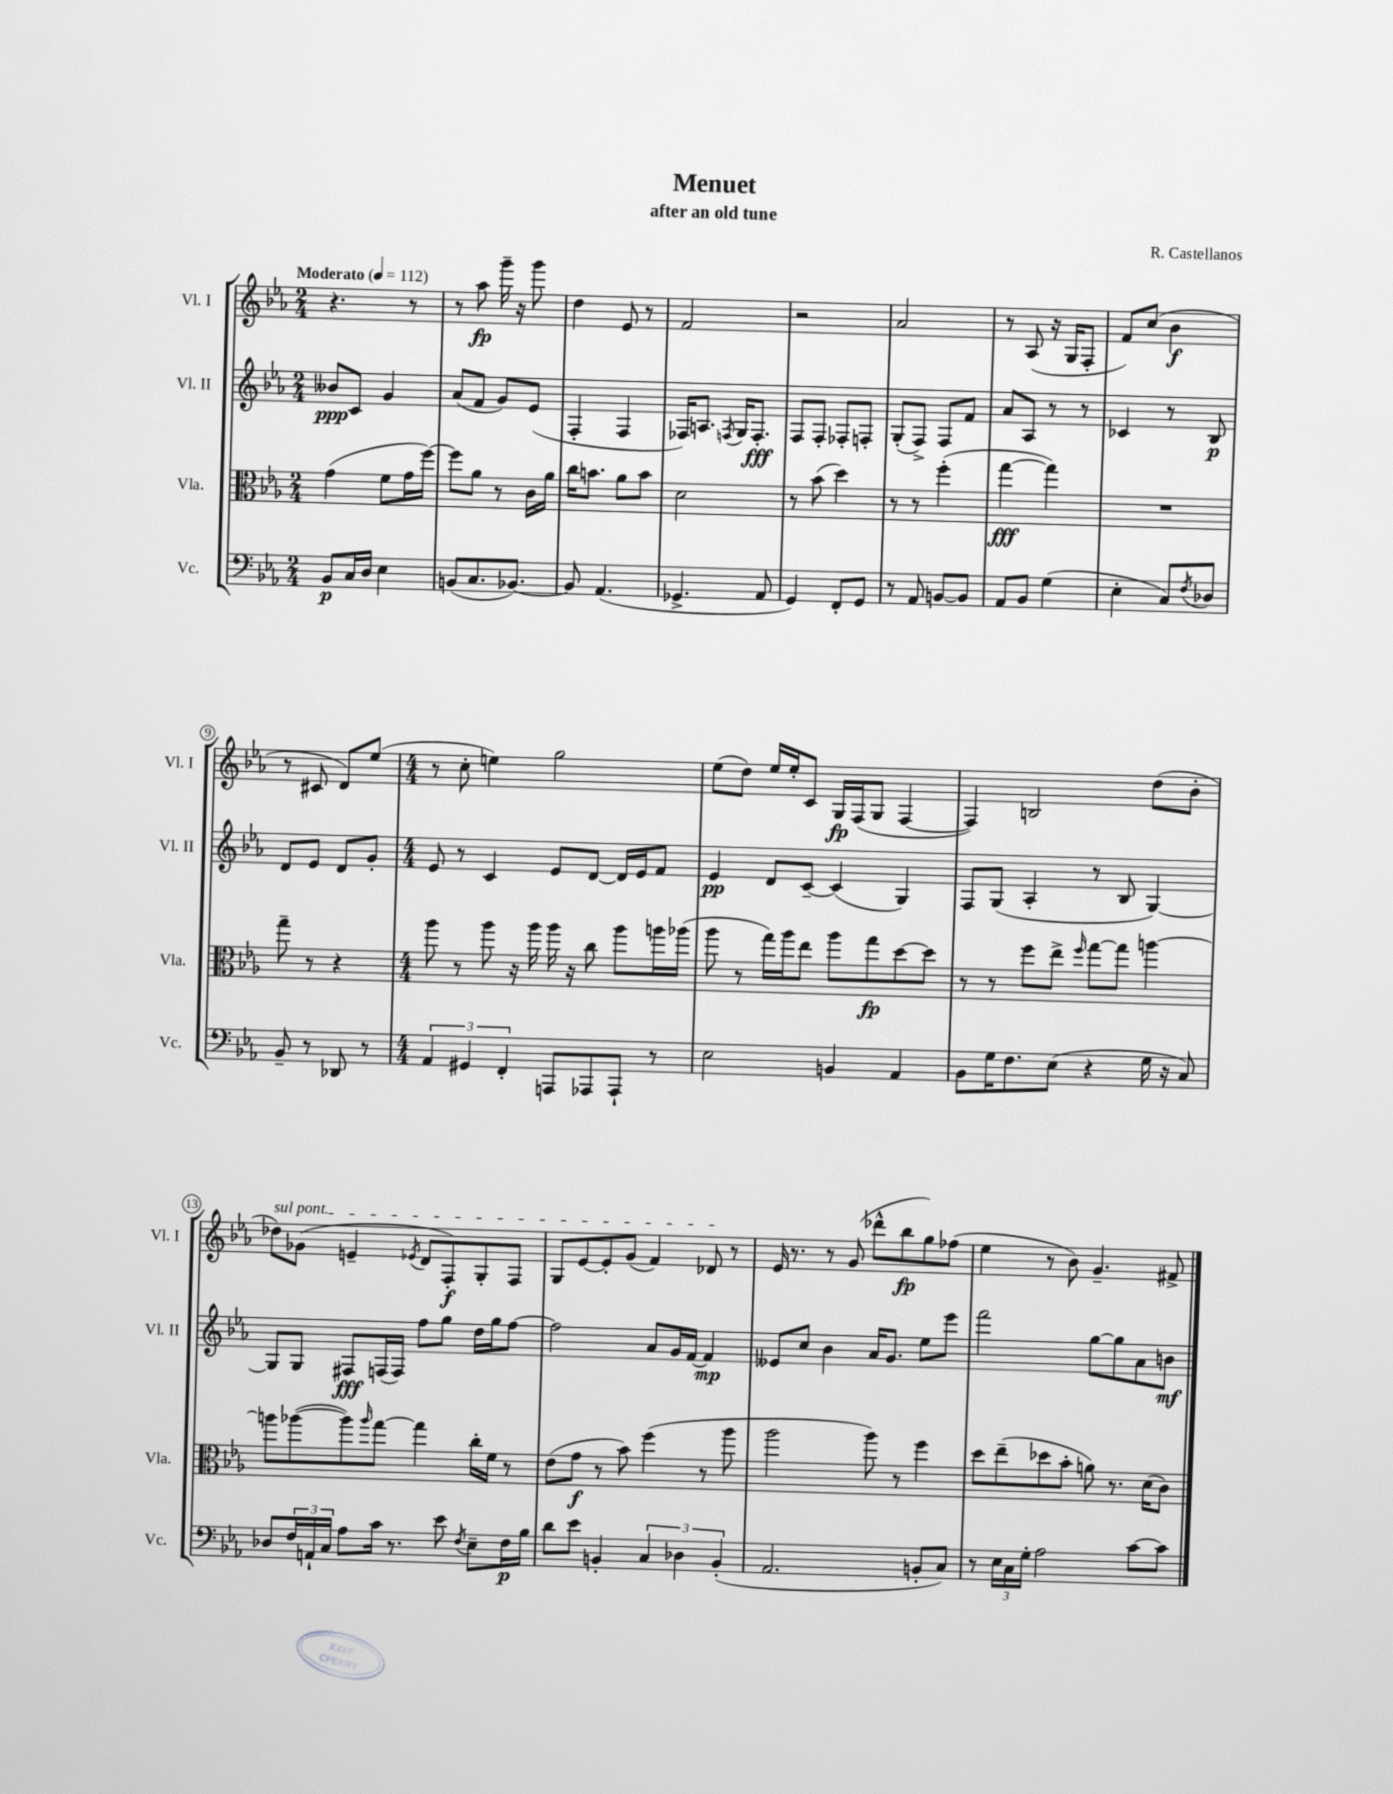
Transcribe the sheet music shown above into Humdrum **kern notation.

**kern	**dynam	**kern	**dynam	**kern	**dynam	**kern	**dynam
*part4	*part4	*part3	*part3	*part2	*part2	*part1	*part1
*staff4	*staff4	*staff3	*staff3	*staff2	*staff2	*staff1	*staff1
*I"Vc.	*	*I"Vla.	*	*I"Vl. II	*	*I"Vl. I	*
*I'Vc.	*	*I'Vla.	*	*I'Vl. II	*	*I'Vl. I	*
*clefF4	*	*clefC3	*	*clefG2	*	*clefG2	*
*k[b-e-a-]	*	*k[b-e-a-]	*	*k[b-e-a-]	*	*k[b-e-a-]	*
*M2/4	*	*M2/4	*	*M2/4	*	*M2/4	*
*MM112	*	*MM112	*	*MM112	*	*MM112	*
=1	=1	=1	=1	=1	=1	=1	=1
!	!	!	!	!	!	!LO:TX:a:B:t=Moderato	!
8BB-/L	p	(4g\	.	8b--X/L	ppp	4.r	.
16C/L	.	.	.	8c/J	.	.	.
16D/JJ	.	.	.	.	.	.	.
4E-\	.	8f\L	.	4g/	.	.	.
.	.	16g\L	.	.	.	8r	.
.	.	[16ff\JJ)	.	.	.	.	.
=2	=2	=2	=2	=2	=2	=2	=2
(8BBn/L	.	8ff\L]	.	(8a-/L	.	8r	.
8.C/	.	8a-\J	.	8f/J	.	8aa-\	fp
.	.	8r	.	8g/L)	.	16ggg~\	.
[8.BB-X/J)	.	.	.	.	.	16r	.
.	.	16c\LL	.	(8e-/J	.	8ggg\	.
.	.	16a-\JJ	.	.	.	.	.
=3	=3	=3	=3	=3	=3	=3	=3
8BB-/]	.	16cc\KL	.	4F'/	.	4dd\	.
.	.	8.bn\J	.	.	.	.	.
(4.AA-/	.	.	.	.	.	.	.
.	.	8a-\L	.	4F/	.	8e-/	.
.	.	8b\J	.	.	.	8r	.
=4	=4	=4	=4	=4	=4	=4	=4
4.GG-X^/	.	2d\	.	16F-X/KL)	.	2f/	.
.	.	.	.	8.An/J	.	.	.
.	.	.	.	8qFn/	.	.	.
.	.	.	.	16G/KL	.	.	.
.	.	.	.	8.F'/J	fff	.	.
8AA-/	.	.	.	.	.	.	.
=5	=5	=5	=5	=5	=5	=5	=5
4GG/)	.	8r	.	8F/L	.	2r	.
.	.	(8b-\	.	8F'/J	.	.	.
8FF'/L	.	4dd\)	.	8F-X'/L	.	.	.
8GG/J	.	.	.	8Fn'/J	.	.	.
=6	=6	=6	=6	=6	=6	=6	=6
8r	.	8r	.	(8G'/L	.	2a-/	.
8AA-/	.	8r	.	8F^/J)	.	.	.
[8BBn/L	.	(4ff'\	.	8F/L	.	.	.
8BB/J]	.	.	.	8f/J	.	.	.
=7	=7	=7	=7	=7	=7	=7	=7
8AA-/L	.	[4gg\	fff	8a-/L	.	8r	.
8BB-/J	.	.	.	8A-/J	.	(8A-/	.
(4G\	.	4gg\])	.	8r	.	16r	.
.	.	.	.	.	.	16G/KL	.
.	.	.	.	8r	.	8F'/J	.
=8	=8	=8	=8	=8	=8	=8	=8
4E-'\	.	2r	.	4c-X/	.	8f/L)	.
.	.	.	.	.	.	(8cc/J	.
8C/L)	.	.	.	8r	.	4b-\	f
8qF/	.	.	.	.	.	.	.
8D-X/J	.	.	.	8B-/	p	.	.
!!LO:LB:g=z
=9	=9	=9	=9	=9	=9	=9	=9
8BB-~/	.	8gg~\	.	8d/L	.	8r	.
8r	.	8r	.	8e-/J	.	8c#X/	.
8DD-X/	.	4r	.	8d/L	.	8d/L)	.
8r	.	.	.	8g'/J	.	(8ee-/J	.
=10	=10	=10	=10	=10	=10	=10	=10
*M4/4	*	*M4/4	*	*M4/4	*	*M4/4	*
6AA-/	.	8aa-\	.	8e-/	.	8r	.
.	.	8r	.	8r	.	8cc'\	.
6GG#X/	.	.	.	.	.	.	.
.	.	8aa-\	.	4c/	.	4een\)	.
6FF'/	.	.	.	.	.	.	.
.	.	16r	.	.	.	.	.
.	.	16aa-\	.	.	.	.	.
8AAAn/L	.	16aa-\	.	8e-/L	.	2gg\	.
.	.	16r	.	.	.	.	.
8AAA-X/	.	8cc\	.	[8d/J	.	.	.
8AAA-`/J	.	8aa-\L	.	16d/LL]	.	.	.
.	.	.	.	16e-/J	.	.	.
8r	.	16aan\L	.	8f/J	.	.	.
.	.	(16aa-X\JJ	.	.	.	.	.
=11	=11	=11	=11	=11	=11	=11	=11
2E-\	.	8aa-\	.	4e-/	pp	(8ee-\L	.
.	.	8r	.	.	.	8dd\J)	.
.	.	16gg\LL)	.	8d/L	.	16ee-/LL	.
.	.	16aa-\J	.	.	.	16ee-'/J	.
.	.	8ee-\J	.	[8c~/J	.	8c/J	.
4BBn/	.	8aa-\L	.	(4c/]	.	16G/LL	fp
.	.	.	.	.	.	(16F/J	.
.	.	8gg\	fp	.	.	8G/J	.
4AA-/	.	[8dd\	.	4G/)	.	[4F/	.
.	.	8dd\J]	.	.	.	.	.
=12	=12	=12	=12	=12	=12	=12	=12
8BB-\L	.	8r	.	8F/L	.	4F/])	.
16G\K	.	8r	.	(8G/J	.	.	.
8.F\	.	.	.	.	.	.	.
.	.	8ff\L	.	4A-'/	.	2Bn/	.
(8E-\J	.	8ee-^\J	.	.	.	.	.
.	.	16qqff/	.	.	.	.	.
4r	.	[8gg\L	.	8r	.	.	.
.	.	8gg\J]	.	8B-/	.	.	.
16G\	.	[4aan\	.	[4G/)	.	(8dd\L	.
16r	.	.	.	.	.	.	.
8C/)	.	.	.	.	.	8b-'\J	.
!!LO:LB:g=z
=13	=13	=13	=13	=13	=13	=13	=13
!	!	!	!	!	!	!LO:TX:a:i:t=sul pont.	!
8D-X/L	.	8aan\L]	.	8G/L]	.	8dd-X\L)	.
24F/L	.	([8aa-X\	.	8G/J	.	(8g-X\J	.
24AAn`/	.	.	.	.	.	.	.
24C/JJ	.	.	.	.	.	.	.
8A-\L	.	8aa-\])	.	8F#X/L	fff	4en~/	.
.	.	16qqaa-/	.	.	.	.	.
16c\Jk	.	[8gg\J	.	(16Fn/L	.	.	.
8.r	.	.	.	16F/JJ)	.	.	.
.	.	.	.	.	.	8qe-X/	.
.	.	4gg\]	.	8ff\L	.	8d/L	.
8e-\	.	.	.	8gg\J	.	8F'/)	f
8qF/	.	.	.	.	.	.	.
8E-~\L	.	16cc'\LL	.	16dd\LL	.	8G'/	.
.	.	16f\JJ	.	16gg\J	.	.	.
16F\L	p	8r	.	[8ff\J	.	8F/J	.
16B-\JJ	.	.	.	.	.	.	.
=14	=14	=14	=14	=14	=14	=14	=14
8d\L	.	(8e-\L	.	2ff\]	.	8G/L	.
8e-\J	.	8g\J	f	.	.	[8e-/	.
4BBn'/	.	8r	.	.	.	8e-'/]	.
.	.	8b-\)	.	.	.	(8g/J	.
6C/	.	(4ff\	.	8a-/L	.	4f/)	.
.	.	.	.	16g/L	.	.	.
6D-X\	.	.	.	.	.	.	.
.	.	.	.	[16f/JJ	.	.	.
.	.	8r	.	4f/]	mp	8d-X/	.
(6BB'/	.	.	.	.	.	.	.
.	.	8aa-\	.	.	.	8r	.
=15	=15	=15	=15	=15	=15	=15	=15
2.AA-/	.	2aa-\	.	8e--X/L	.	16e-/	.
.	.	.	.	.	.	8.r	.
.	.	.	.	8cc/J	.	.	.
.	.	.	.	4b-\	.	8r	.
.	.	.	.	.	.	(8g/	.
.	.	8aa-\)	.	16a-/KL	.	8ddd-X^^\L	.
.	.	.	.	8.g/J	.	.	.
.	.	8r	.	.	.	8bb-\	fp
8BBn'/L	.	4ff\	.	8ee-\L	.	8gg\)	.
8C/J)	.	.	.	8eee-\J	.	(8ff-X\J	.
=16	=16	=16	=16	=16	=16	=16	=16
8r	.	8dd\L	.	2fff\	.	4ee-\	.
24E-\LL	.	(8ee-~\	.	.	.	.	.
24C\	.	.	.	.	.	.	.
24G'\JJ	.	.	.	.	.	.	.
2A-\	.	8dd-X\	.	.	.	8r	.
.	.	8b-'\J	.	.	.	8b-\)	.
.	.	8an\)	.	[8gg\L	.	4.g~/	.
.	.	8.r	.	8gg\]	.	.	.
[8c\L	.	.	.	8a-\	.	.	.
.	.	(16d\KL	.	.	.	.	.
8c\J]	.	8c\J)	.	8bn\J	mf	8f#X^/	.
==	==	==	==	==	==	==	==
*-	*-	*-	*-	*-	*-	*-	*-
